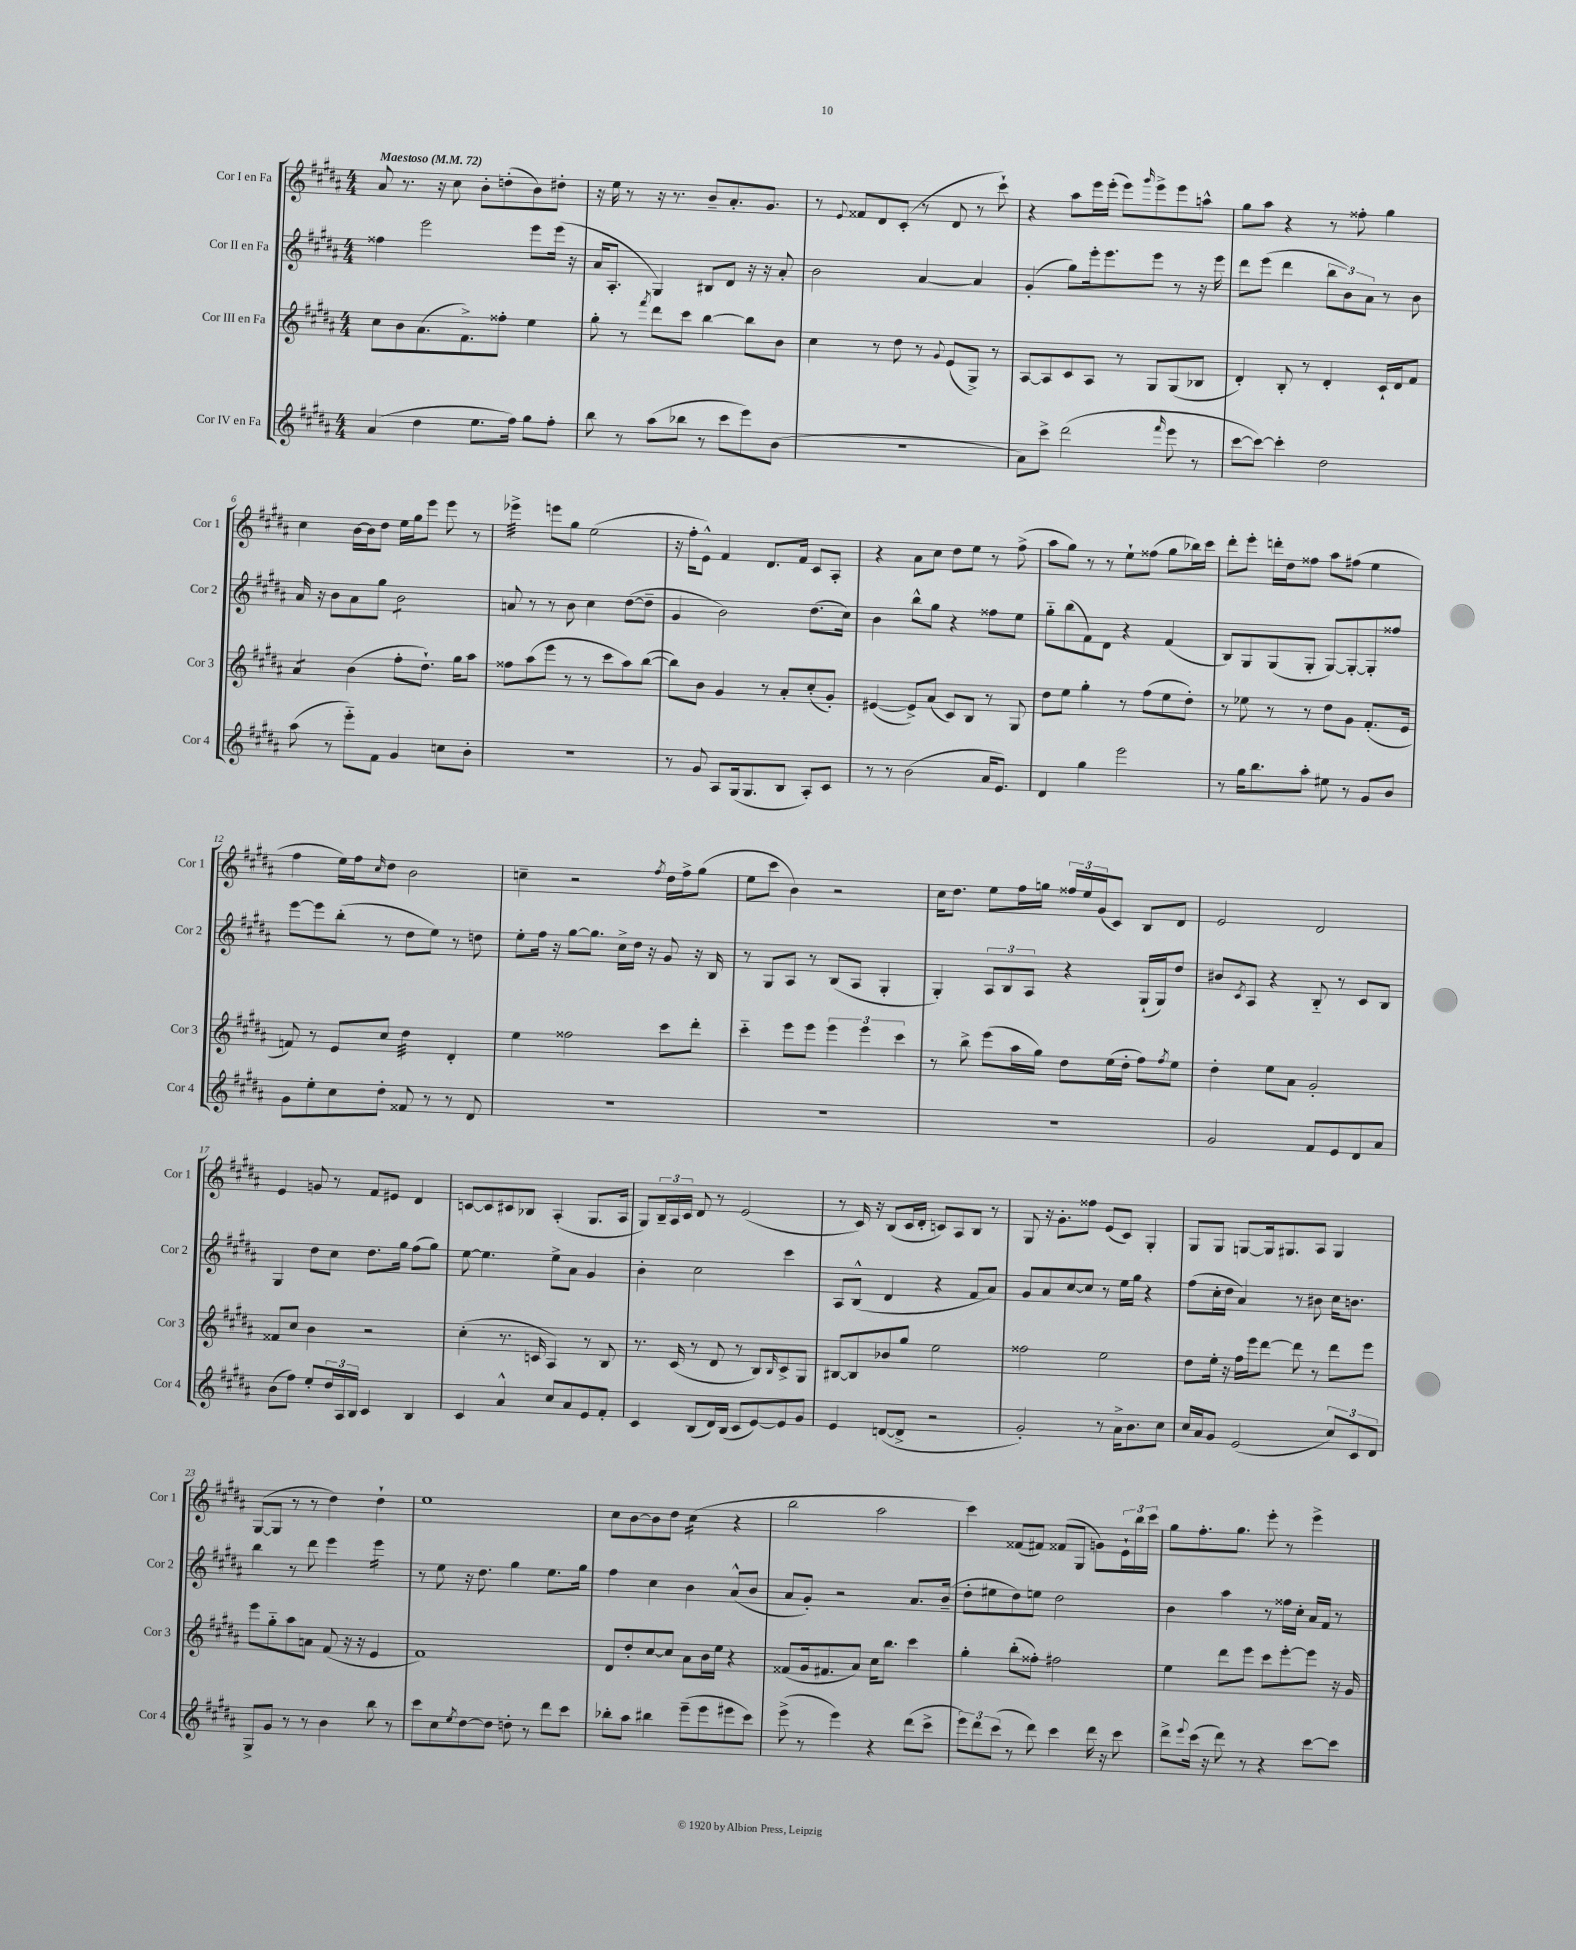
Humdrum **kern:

**kern	**kern	**kern	**kern
*staff4	*staff3	*staff2	*staff1
*clefG2	*clefG2	*clefG2	*clefG2
*k[f#c#g#d#a#]	*k[f#c#g#d#a#]	*k[f#c#g#d#a#]	*k[f#c#g#d#a#]
*M4/4	*M4/4	*M4/4	*M4/4
*MM72	*MM72	*MM72	*MM72
(4a#	8cc#	4ff##	8a#
.	8b	.	8.r
4dd#	(8.a#	2eee	.
.	.	.	16r
.	.	.	8cc#
.	8.f#^)	.	.
8.ee	.	.	8b'
.	8ff##'	.	(8dd'
16ff#)	.	.	.
8gg#	4ee	8eee	8b)
8ff#'	.	(16eee	8dd#'
.	.	16r	.
=	=	=	=
8bb	8gg#'	16a#	16r
.	.	8.A#'	16ee
8r	8r	.	8r
.	8qfff#	.	.
(8aa#	8ddd#	4G#)	16r
.	.	.	8.r
8bb-	8ccc#	.	.
8r	[4bb	8B#	8b~
8ccc#	.	8d#	8.a#'
8eee)	8bb]	16r	.
.	.	16r	8.g#
(8b	8b	8a#'	.
=	=	=	=
1r	4cc#	2b	8r
.	.	.	8qqe
.	.	.	8f##
.	8r	.	8d#
.	8dd#	.	(8c#'
.	8r	[4a#	8r
.	8qqg#	.	.
.	(8e	.	8d#
.	8G#^)	4a#]	8r
.	8r	.	8ccc#`)
=	=	=	=
8a#)	[8A#	(4g#'	4r
8ccc#^	8A#]	.	.
(2ddd#	8c#	8gg#)	8aa#
.	8A#	16eee'	16eee
.	.	8.eee	(16eee'
.	8r	.	8eee)
.	.	.	16qqggg#
.	8G#	8eee	8eee^
16qqfff#	.	.	.
8eee	(8G#	8r	8eee
8r	8B-	16r	8aa^^
.	.	16eee	.
=	=	=	=
[8ccc#	4d#')	8ddd#	8gg#
8ccc#_)	.	(8eee	8aa#
4ccc#']	8B'	4ddd#	4r
.	8r	.	.
2dd#	4d#'	12bb	8r
.	.	12b)	.
.	.	.	8ff##'
.	.	12a#	.
.	16c#`	8r	4gg#
.	16d#	.	.
.	8f#	8b	.
=	=	=	=
(8aa#	4a#	16a#	4cc#
.	.	16r	.
8r	.	8b	.
8eee'~)	(4b	8a#	[16b
.	.	.	16b]
8f#	.	8gg#	8dd#
4g#	8ff#'	2b	16ee
.	.	.	16gg#
.	8.dd#`)	.	8eee
8cc	.	.	8eee
.	16gg#	.	.
8b'	8aa#	.	8r
=	=	=	=
1r	8ff##	8a	4eee-^
.	(8aa#	8r	.
.	8eee	8r	8eee
.	8r	8b	8gg#
.	8r	4cc#	(2ee
.	8ccc#	.	.
.	8aa#)	([8dd#	.
.	([8bb	8dd#~]	.
=	=	=	=
8r	8bb])	4g#	16r
.	.	.	16ff#'
8g#	8b	.	8e^^)
8A#	4g#	2b)	4f#
(16G#	.	.	.
8.G#	.	.	.
.	8r	.	8.d#
8B	8a#'	.	.
.	.	.	16f#
8A#')	(8cc#'	(8.dd#	8c#
8c#	8g#')	.	8A#'
.	.	16cc#)	.
=	=	=	=
8r	([4e#	4b	4r
8r	.	.	.
(2b	8e#^])	8bb^^	8a#
.	(8a#	8gg#	8cc#
.	8c#)	4r	8dd#
.	8B	.	8ee
16a#	8r	8ff##	8r
8.e)	.	.	.
.	8G#	8ee	(8ff#^
=	=	=	=
4d#	8dd#	8gg#'~	8aa#
.	8ee	(8bb	8gg#)
4gg#	4gg#'	8f#)	8r
.	.	8d#	8r
2eee	8r	4r	8ee`
.	(8ff#	.	(8ff##
.	8ee	(4f#	8gg#
.	8dd#')	.	16bb-)
.	.	.	16ccc#
=	=	=	=
8r	8r	8B)	8ddd#'
16gg#	8ee-	8G#	8eee'
8.bb	.	.	.
.	8r	(8G#	16ddd'
.	.	.	16dd#
8aa#'	8r	8G#'	8ff##
8ee#	8dd#	[8G#)	8aa#
8r	8g#	8G#'_	(8ff#
8g#	(8.f#'	8G#']	4ee
8b	.	8ff##	.
.	16e	.	.
=	=	=	=
8g#	8f)	[8eee	4ff#
8ee'	8r	8eee]	.
8cc#	8e	(8bb'	16ee)
.	.	.	16ff#
.	.	.	16qqcc#
8dd#'	8cc#	8r	8dd#
8f##	4dd#	8dd#	2b
8r	.	8ee)	.
8r	4d#'	8r	.
8d#	.	8dd	.
=	=	=	=
1r	4ee	8ee'	4cc~
.	.	16ff#	.
.	.	16r	.
.	2ff##	[8gg#	2r
.	.	8.gg#]	.
.	.	16cc#^	.
.	.	16dd#	.
.	.	16r	.
.	.	.	8qff#
.	8ccc#	8g#	16dd#
.	.	.	16ff#^
.	8ddd#'	16r	(8gg#
.	.	16B	.
=	=	=	=
1r	4ccc#'~	8r	8ee
.	.	8G#	8ccc#
.	8eee	8A#	4b)
.	8eee	8r	.
.	6eee	(8B	2r
.	.	8A#	.
.	6eee	.	.
.	.	4G#'	.
.	6ccc#	.	.
=	=	=	=
1r	8r	4G#')	16cc#
.	.	.	8.dd#
.	8bb^	.	.
.	(8eee	12A#	8ee
.	.	12B	.
.	16aa#	.	16ff#
.	.	12A#	.
.	16gg#)	.	16gg
.	8dd#	4r	24ff##
.	.	.	24ee
.	.	.	(24g#
.	(16ee	.	8c#)
.	16dd#'	.	.
.	8ff#)	(16G#`	8B
.	.	16G#)	.
.	8qff#	.	.
.	8ee	8dd#	8d#
=	=	=	=
2g#	4dd#'	8b#	2e
.	.	8qc#	.
.	.	8A#	.
.	8ee	4r	.
.	8a#	.	.
8f#	2g#'	8B'~	2d#
8e	.	8r	.
8d#	.	8c#	.
8a#	.	8B	.
=	=	=	=
(8b	8f##	4G#	4e
8ff#)	8cc#	.	.
8ee'	4b	8dd#	8g
24dd#	.	8cc#	8r
24A#	.	.	.
24B	.	.	.
4c#	2r	8.dd#	8f#
.	.	.	8e#
.	.	16gg#	.
4B	.	(8ff#	4d#
.	.	8gg#)	.
=	=	=	=
4c#	(4cc#'	[8ee	[8c
.	.	4.ee]	8c]
4a#^^	8.r	.	8c#
.	.	.	8B-
.	16c	.	.
8cc#	4A#)	8ee^	(4A#'
8a#	.	8a#	.
8e	8r	4g#	8.G#
8f#'	8B	.	.
.	.	.	16A#
=	=	=	=
4c#	8.r	4b'	8G#)
.	.	.	24B~
.	.	.	24A#
.	(16c#	.	.
.	.	.	24c#
(8B	8r	2cc#	8d#
16d#)	8d#	.	8r
(16B	.	.	.
8c#	8r	.	(2e
[8e)	8B)	.	.
.	16qqB	.	.
8e]	8c#^	4ccc#	.
8g#	8G#	.	.
=	=	=	=
4e	[8B#	8A#	8r
.	8B#]	(8B^^	16c#)
.	.	.	16r
([8d	8b-	4d#	(8B
8d^]	8gg#	.	16c#
.	.	.	16d#'
2r	2ee	4r	8c)
.	.	.	8A#
.	.	8f#	8B
.	.	8a#)	8r
=	=	=	=
2g#')	2ff##	8g#	8G#
.	.	8a#	16r
.	.	.	8.g#'
.	.	[8cc#	.
.	.	8cc#]	8ff##
8r	2ee	8r	(8e
16a#^	.	16ee	8c#)
8.b	.	16gg#	.
.	.	4r	4G#'
8cc#	.	.	.
=	=	=	=
16cc#	8dd#	(8ff#	8G#
16a#	.	.	.
8g#	16ee'	16cc#'	8G#
.	16r	16dd#	.
(2e	16ff#	4a#)	[8G
.	16eee	.	.
.	[8ddd#	.	16G]
.	.	.	8.G#
.	8ddd#]	8r	.
.	8r	8b#	8A#
12cc#)	8ddd#	16cc#	4G#
.	.	8.b	.
12c#	.	.	.
.	8eee	.	.
12d#	.	.	.
=	=	=	=
8G#^	8eee	4bb	([8G#
8g#	8gg#'~	.	8G#]
8r	8aa#	8r	8r
8r	8a	8ddd#	8r
4b	(8f#	4eee	4dd#)
.	16r	.	.
.	16r	.	.
8bb	4e	4eee	4dd#`
8r	.	.	.
=	=	=	=
8ccc#	1f#)	8r	1ee
8cc#	.	8ee	.
8qee	.	.	.
[8dd#	.	16r	.
.	.	8.dd#	.
8dd#]	.	.	.
8dd'	.	4gg#	.
8r	.	.	.
8ddd#	.	8.ee	.
8ccc#	.	.	.
.	.	16gg#	.
=	=	=	=
8bb-'	8d#	4ff#	8cc#
8aa#	8dd#'	.	[8b
4bb#	[8cc#	4cc#	8b]
.	8cc#]	.	8dd#
(8eee~	8a#	4b	(4cc#
8eee	16b	.	.
.	16ee	.	.
8eee#	4r	(8a#^^	4r
8ccc#)	.	8b	.
=	=	=	=
(8eee^	(8f##	8a#	2bb
8r	16g#	8g#')	.
.	8.f#	.	.
4eee)	.	2r	.
.	8a#)	.	.
4r	16cc#	.	2aa#
.	8.bb	.	.
(8ddd#	4ccc#	8.a#	.
8ccc#^	.	.	.
.	.	(16b~	.
=	=	=	=
12eee)	4gg#'	8dd#'	4ccc#)
12ddd#	.	.	.
.	.	8ee#	.
(12ccc#	.	.	.
8r	(8bb'	8dd#)	(8f##
8ddd#)	8ff##')	8ee	8f#)
4ccc#	2ff#	2dd#	(8f##
.	.	.	8G#
16ddd#	.	.	8g)
16r	.	.	.
8ccc#	.	.	24e`
.	.	.	24bb
.	.	.	24ccc#
=	=	=	=
8ddd#^	4ee	4b	8gg#
8qqeee	.	.	.
(16ccc#	.	.	8.ff#'
16r	.	.	.
8ddd#)	8ddd#	4aa#	.
.	.	.	8.gg#
8r	8eee	.	.
4r	8ccc#	8r	8eee'
.	[8eee'	16ff##	8r
.	.	16cc#'	.
[8ccc#	8eee]	16a#	4eee^
.	.	16f#	.
8ccc#]	16r	8r	.
.	16g#	.	.
==	==	==	==
*-	*-	*-	*-
